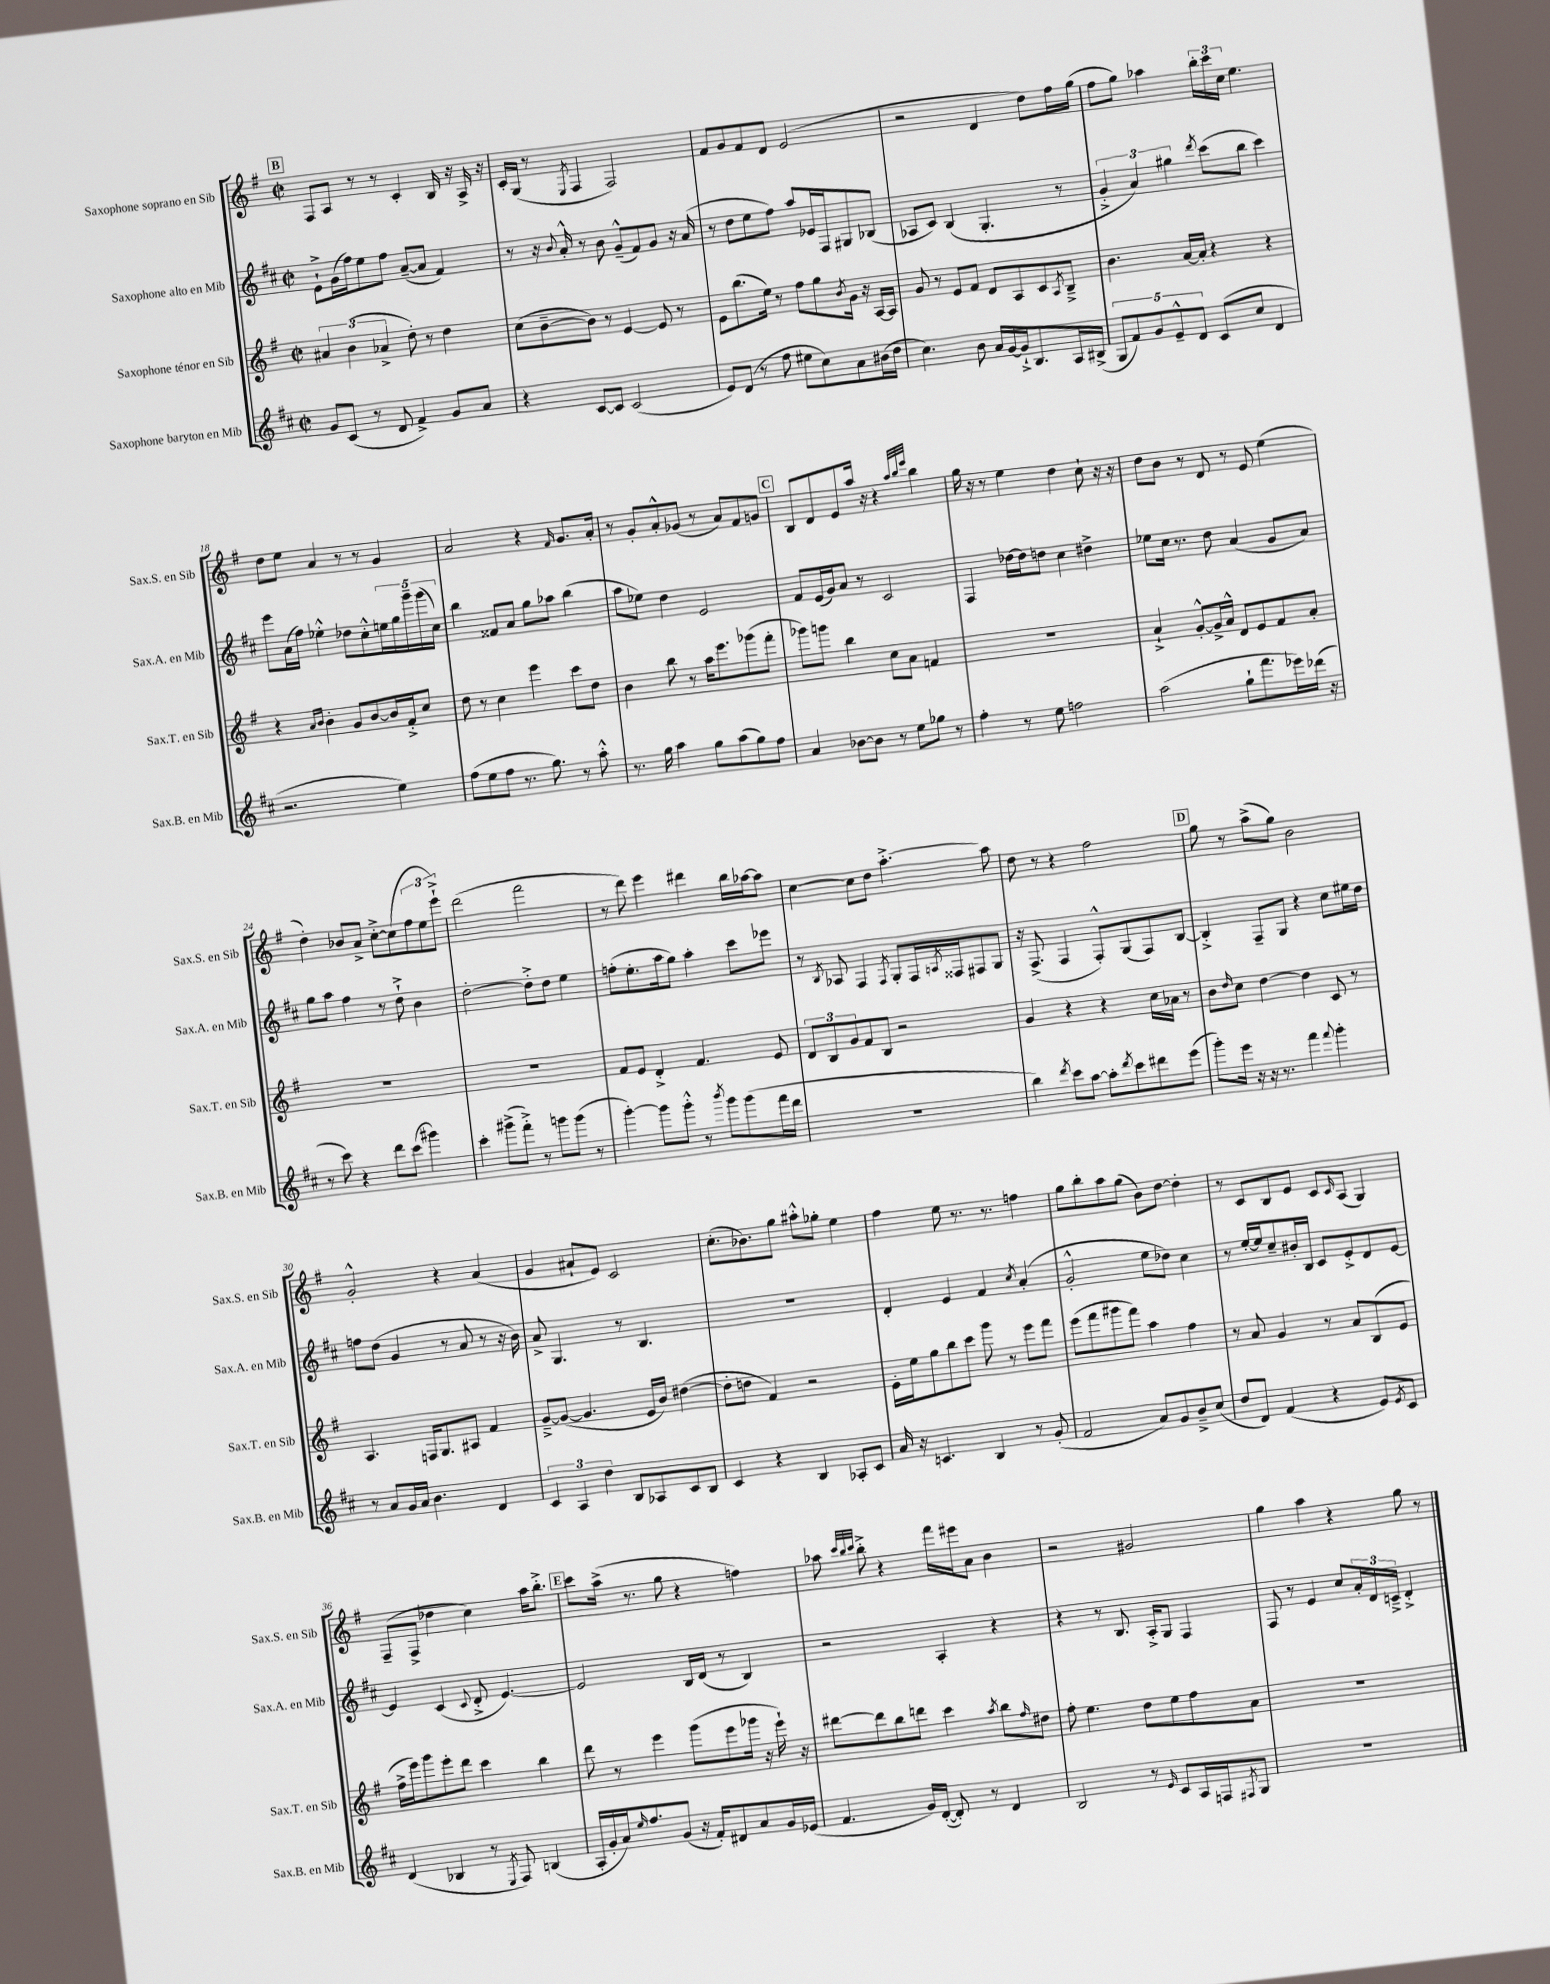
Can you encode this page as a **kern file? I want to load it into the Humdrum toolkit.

**kern	**kern	**kern	**kern
*staff4	*staff3	*staff2	*staff1
*clefG2	*clefG2	*clefG2	*clefG2
*k[f#c#]	*k[f#]	*k[f#c#]	*k[f#]
*M2/2	*M2/2	*M2/2	*M2/2
*met(c|)	*met(c|)	*met(c|)	*met(c|)
8g	6a#	8e`^	8F#
(8c#	.	(16g	8A
.	(6b	.	.
.	.	16ff#)	.
8r	.	8ee	8r
.	6a-^	.	.
8d	.	8ff#	8r
4f#^)	8dd')	([8a~	4c'
.	8r	8a]	.
8g	4dd	4f#)	16B
.	.	.	16r
8a	.	.	16A^
.	.	.	16r
=	=	=	=
4r	(8cc	8r	16c'
.	.	.	(16G
.	[8b~	16r	8r
.	.	8qqb	.
.	.	16a'^^	.
.	.	.	8qE
[8c#	8b])	8r	4F#
8c#]	8r	8b	.
(2c#	[4e	(8g~^^	2F#)
.	.	8f#)	.
.	8e]	8g	.
.	8r	16r	.
.	.	(16a	.
=	=	=	=
8e)	8e	8r	8f#
(8d	(8.bb	8dd	8g
8r	.	8ee	8f#
.	16ee)	.	.
8ff#	8r	8ff#)	8d
8ee#	8ff#	8aa	(2e
8cc#)	8gg	16e-	.
.	.	16F#	.
.	8qb	.	.
8a	16g	8G#	.
.	16r	.	.
(16b#	[16A	(8B-	.
16dd	16A]	.	.
=	=	=	=
4.cc#)	8g	8A-	2r
.	8r	8c#)	.
.	8e	(4B	.
8b	8f#	.	.
16a	8d	4.G'	4d
[16g	.	.	.
16g`^]	8A	.	.
8.B	.	.	.
.	8c	.	8dd)
.	8qA	.	.
16A	8B~^	8r	16ff#
(16B#^	.	.	(16gg
=	=	=	=
10G	4.b	6g'^	8ff#
10f#)	.	.	.
.	.	.	8gg)
.	.	6a)	.
10g	.	.	.
.	.	.	4aa-
10e~^^	.	.	.
.	.	6gg#	.
.	[16a	.	.
10d	.	.	.
.	16a']	.	.
.	.	8qddd	.
(8c#	4r	(8ccc#	24bb'
.	.	.	24ccc
.	.	.	24cc
8cc#	.	8bb	4.ee
4d	4r	4ccc#)	.
=	=	=	=
2.r	4r	8eee	8dd
.	.	(16a	8ee
.	.	16ff#)	.
.	16qqa	.	.
.	16qqb	.	.
.	4b'	4ee-'^^	4a
.	8g	8dd-	8r
.	[8b	8cc#'^^	8r
4ee)	16b]	20ee	4g
.	.	20gg	.
.	16f#'^	.	.
.	.	20ggg~	.
.	8cc	.	.
.	.	(20ggg	.
.	.	20cc#)	.
=	=	=	=
(8ff#	8dd	4bb	2a
8ee	8r	.	.
8ff#	4cc	8f##	.
8.r	.	8a	.
.	4eee	8gg	4r
8.gg)	.	.	.
.	.	8aa-	.
.	.	.	16qqf#
8r	8ccc	(4bb	8.g
8aa'^^	8dd	.	.
.	.	.	16a'
=	=	=	=
8.r	4b	8aa	8r
.	.	8ee-)	8g'
16gg	.	.	.
4aa	8bb	4dd	8a'^^
.	8r	.	(8g-
8gg	16aa	2e	8r
.	8.eee	.	.
(8aa	.	.	8a)
8gg)	(8ggg-	.	8f#
8ff#	8fff#'	.	8g
=	=	=	=
4a	8ggg-)	8f#	8B
.	8ggg	(16e	8d
.	.	16g)	.
[8b-	4bb	8a	8e
8b-]	.	8r	16aa
.	.	.	16r
8r	8cc	2c#	4r
8ee	8a	.	.
.	.	.	32qqaa
.	.	.	32qqbb
.	.	.	32qqeee
8gg-	4f	.	4bb
8r	.	.	.
=	=	=	=
4ff#'	1r	4F#	16gg
.	.	.	16r
.	.	.	8r
8r	.	[16dd-	4ee
.	.	16dd-]	.
8ee	.	8dd	.
2ff	.	4cc#	4dd
.	.	4dd#^	8cc`
.	.	.	16r
.	.	.	16r
=	=	=	=
(2aa	4a`^	8ee-	8dd
.	.	16cc#	8b
.	.	8.r	.
.	[8g'^^	.	8r
.	16g^]	8dd	8d
.	16a^^	.	.
8gg`	8d	(4a	8r
8.fff#	8e	.	8e
.	8f#	8g	(4ee
16eee-)	.	.	.
(16ddd-	8a'	8a)	.
16r	.	.	.
=	=	=	=
8r	1r	8gg	4dd')
8ccc#)	.	8aa	.
4r	.	4ff#	8b-
.	.	.	8a^
8ddd	.	8r	[8cc'^
(8ccc#	.	8dd`^	(8cc]
4ggg#)	.	4b	12ff#
.	.	.	12ee
.	.	.	12eee`^)
=	=	=	=
4ccc#'	1r	[2dd'	(2ddd
(8ggg#^	.	.	.
8fff#'^)	.	.	.
8r	.	8dd'^]	2fff#
8ggg	.	8dd	.
(8ggg	.	4ee	.
8r	.	.	.
=	=	=	=
[4ggg')	8f#	(8ff'	8r
.	8e	8.ee'	8ddd)
8ggg]	4d'^	.	4eee
.	.	16aa	.
8ggg'^^	.	8gg)	.
8r	4.f#	4aa'	4ddd#
8qbbb	.	.	.
8ggg	.	.	.
(8ggg	.	8ccc#	16bb
.	.	.	[16aa-
16fff#	8e	8eee-	8aa-]
16ddd	.	.	.
=	=	=	=
1r	12d	8r	[4cc
.	12B	.	.
.	.	8qB	.
.	.	8A-	.
.	12g	.	.
.	8f#	4F#	8cc]
.	8B	.	8dd
.	.	8qF#	.
.	2r	8G'	[4.aa'^
.	.	16F#	.
.	.	8qA	.
.	.	16F##	.
.	.	8F#	.
.	.	8G	8aa]
=	=	=	=
4bb)	4g	16r	8dd
.	.	(8.F#^	.
.	.	.	8r
8qddd	.	.	.
8ccc#	4r	4F#	4r
[8aa	.	.	.
8aa']	4r	8F#'^^)	2ff#
8qddd	.	.	.
8ccc#	.	(8G	.
8ddd#	16cc	8F#)	.
.	16a-	.	.
(8eee	8r	[8B	.
=	=	=	=
8ggg')	8b	4B'^]	8gg
.	16qqdd	.	.
16eee	8cc	.	8r
16r	.	.	.
16r	[4dd	8F#~	(8aa^
8.r	.	.	.
.	.	8G	8gg)
4fff#	4dd]	4r	2b
8qqfff#	.	.	.
4ggg'	8c	8cc#	.
.	8r	16ee#	.
.	.	16dd	.
=	=	=	=
8r	4.A	8ff	2g'^^
8a	.	(8dd	.
16g	.	4g	.
16a	.	.	.
4.b	16F	.	.
.	8.G	.	.
.	.	8r	4r
.	8A#	8a	.
4d	4f#	8r	(4a
.	.	16r	.
.	.	16b)	.
=	=	=	=
6c#	[8g~^	8a^	4g
.	(8g_	4.G	.
6A	.	.	.
.	4.g]	.	8a#`
6dd	.	.	.
.	.	.	8e)
8B	.	8r	2c
8A-	16e	4.B	.
.	16b)	.	.
8c#	([4dd#	.	.
8B	.	.	.
=	=	=	=
4c#	8dd#']	1r	(8.cc'
.	8dd	.	.
.	.	.	8.b-)
4r	4f#)	.	.
.	.	.	8gg
4B	2r	.	8aa#'^^
.	.	.	8gg-'
8A-'	.	.	4ee
8c#	.	.	.
=	=	=	=
16a	16e'	4d'	4ff#
16r	16ee	.	.
4.c	8gg	.	.
.	8bb	4e	8ee
.	8ccc	.	8.r
4B	8ggg	4f#	.
.	.	.	8.r
.	8r	.	.
.	.	8qcc#	.
8r	8eee	(4a'	4ff
(8g'	8fff#	.	.
=	=	=	=
2f#	(8eee	2g'^^	8gg
.	8fff#	.	8bb'
.	8ggg#	.	8aa
.	8fff#)	.	(8gg
8a)	4aa	8ee	8b)
8g	.	8dd-)	[8dd
8b~^	4ff#	4cc#	4dd']
(8cc#	.	.	.
=	=	=	=
8dd	8r	8r	8r
8d)	8a	[16ee'	8c
.	.	16ee]	.
(4f#	4g	8cc#~	8B
.	.	16b#'	8e
.	.	16B	.
4r	8r	8c#	8c
.	.	.	16qqc
.	8a	8e'^	(8A
8e)	(8B	8d	4G)
8qe	.	.	.
8c#	8e	[8e	.
=	=	=	=
(4d	16ff#^	4e]	(8F#~
.	16eee)	.	.
.	8ggg	.	8F#^
4B-	8eee'	(4c#	4dd-
.	8ddd	.	.
.	.	8qqc#	.
8r	4ccc	8d'^	4cc)
8qE	.	.	.
8F#)	.	[4.e)	.
(4B	4bb	.	16aa
.	.	.	8.bb'^
=	=	=	=
16A'	8ddd	2e]	8ccc
16g'	.	.	.
16a)	8r	.	(16aa^
16qqee	.	.	.
8.ff#	.	.	8.r
.	4eee	.	.
(8g	.	.	8gg
16r	(8ggg	16B	4r
16f#')	.	(16d	.
8d#	8eee	8r	.
8a	16ggg-	4B)	4ff)
.	16r	.	.
16g	16eee`)	.	.
(16e-	16r	.	.
=	=	=	=
4.f#	[8ddd#	2r	8aa-
.	.	.	32qqccc
.	.	.	32qqbb
.	.	.	32qqccc
.	8ddd#]	.	8bb'^
.	8bb	.	4r
16g)	8ddd	.	.
([16d'	.	.	.
8d'])	4ccc	4A'	16fff#
.	.	.	16eee#
8r	.	.	8a
.	8qaa	.	.
4d	8bb	4r	4b
.	16qqff#	.	.
.	8dd#	.	.
=	=	=	=
2B	8ff#'	4r	2r
.	4.ee	.	.
.	.	8r	.
.	.	8.B	.
8r	8dd	.	2g#
.	.	16A'^	.
16qqe	.	.	.
8c#	8ee	8G	.
16A	8ff#	4F#	.
16F	.	.	.
8qF#	.	.	.
8G	8a	.	.
=	=	=	=
1r	1r	8F#	4gg
.	.	8r	.
.	.	4e	4aa
.	.	8cc#	4r
.	.	24a'	.
.	.	24d	.
.	.	24c~^	.
.	.	4d'^	8gg
.	.	.	8r
==	==	==	==
*-	*-	*-	*-
